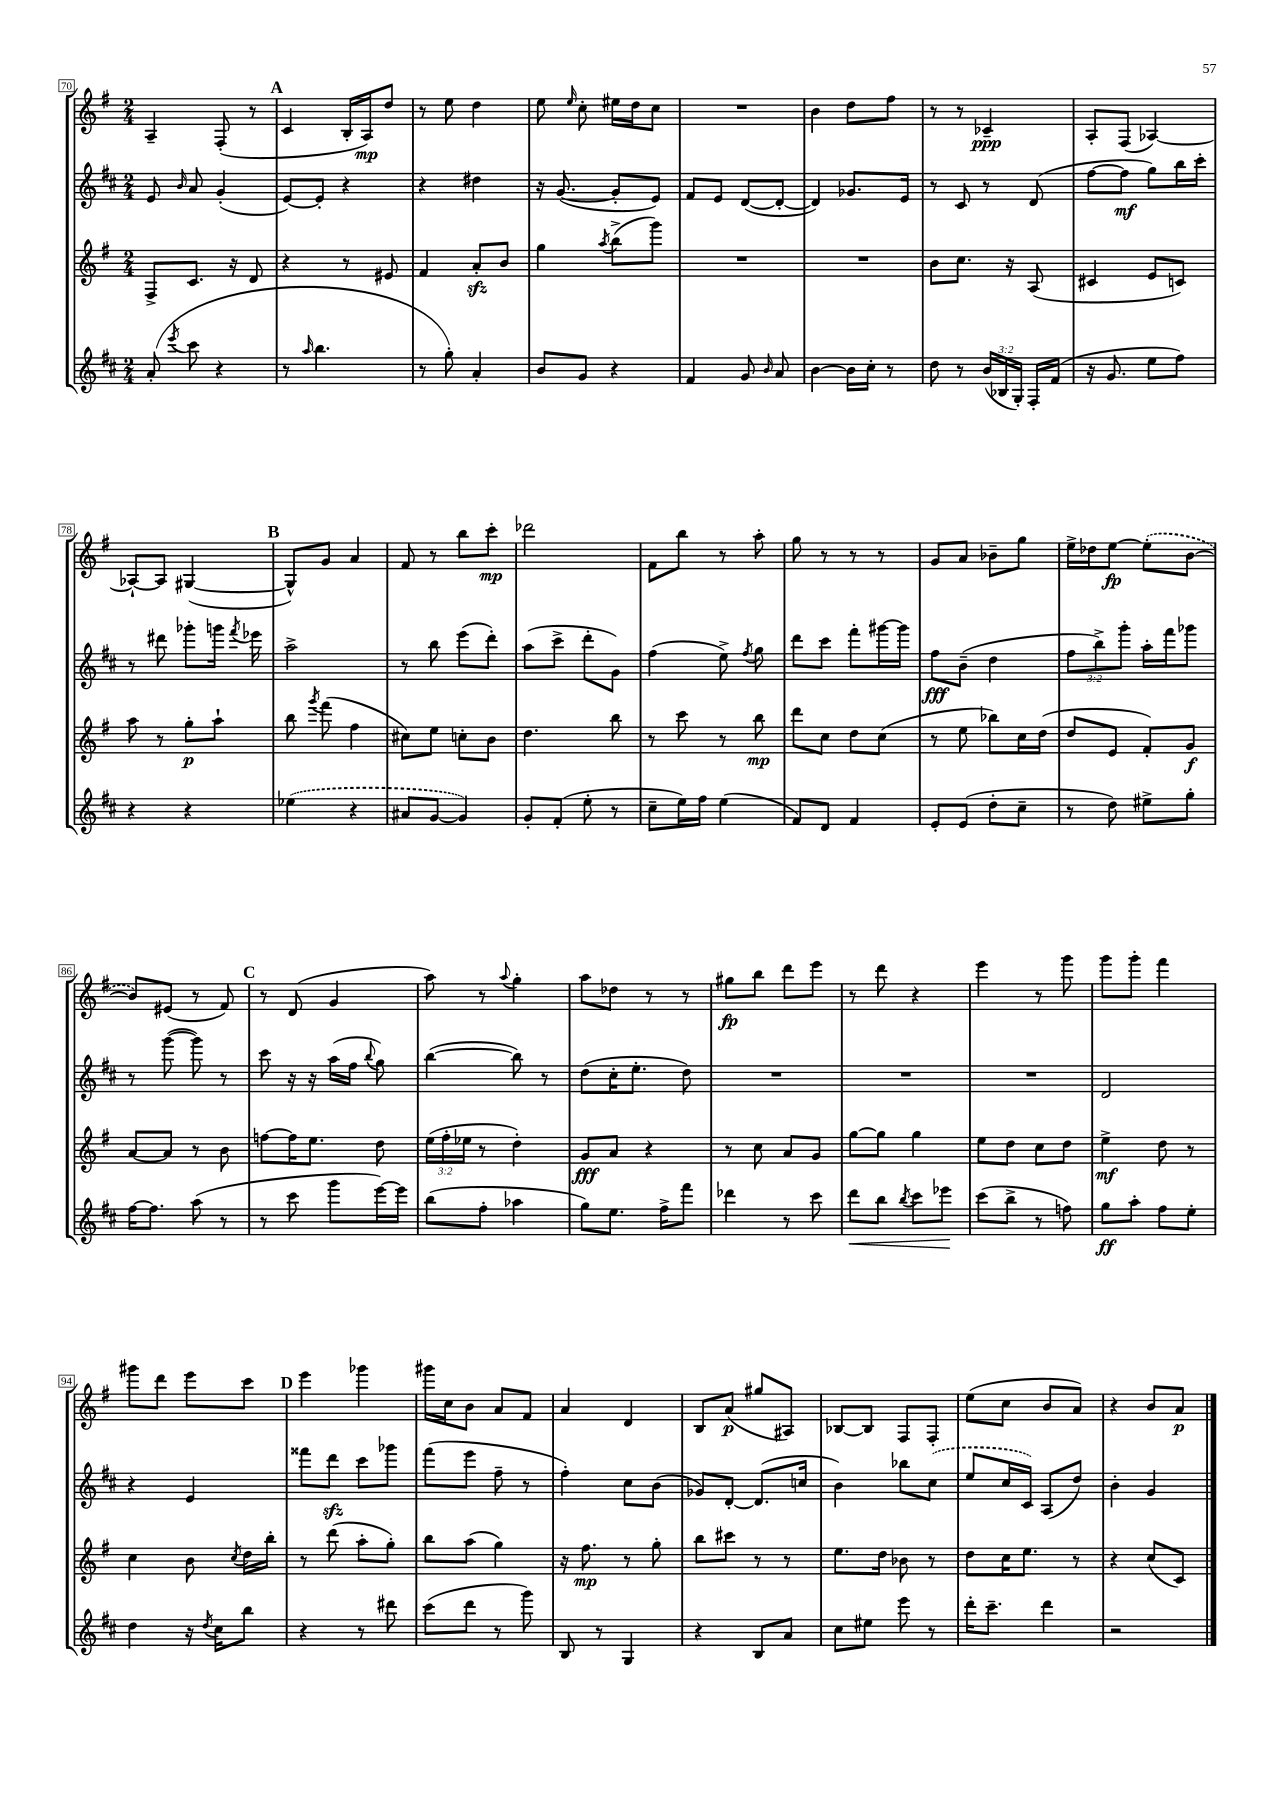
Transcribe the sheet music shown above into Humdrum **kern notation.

**kern	**kern	**kern	**kern
*staff4	*staff3	*staff2	*staff1
*clefG2	*clefG2	*clefG2	*clefG2
*k[f#c#]	*k[f#]	*k[f#c#]	*k[f#]
*M2/4	*M2/4	*M2/4	*M2/4
(8a'	8F#^	8e	4A~
8qeee	.	16qqb	.
8ccc#	8.c	8a	.
4r	.	(4g'	(8F#'
.	16r	.	.
.	8d	.	8r
=	=	=	=
8r	4r	[8e)	4c
16qqaa	.	.	.
4.bb	.	8e']	.
.	8r	4r	16B'
.	.	.	16A)
.	8e#	.	8dd
=	=	=	=
8r	4f#	4r	8r
8gg')	.	.	8ee
4a'	8a'	4dd#	4dd
.	8b	.	.
=	=	=	=
8b	4gg	16r	8ee
.	.	([8.g	.
.	.	.	16qqee
8g	.	.	8cc'
.	8qaa	.	.
4r	(8bb^	8g']	16ee#
.	.	.	16dd
.	8ggg)	8e)	8cc
=	=	=	=
4f#	2r	8f#	2r
.	.	8e	.
8g	.	([8d	.
16qqb	.	.	.
8a	.	8d'_	.
=	=	=	=
[4b	2r	4d])	4b
16b]	.	8.g-	8dd
16cc#'	.	.	.
8r	.	.	8ff#
.	.	16e	.
=	=	=	=
8dd	8b	8r	8r
8r	8.cc	8c#	8r
(24b	.	8r	4c-~
24B-	.	.	.
.	16r	.	.
24G')	.	.	.
16F#'	(8A	(8d	.
(16f#	.	.	.
=	=	=	=
16r	4c#	[8ff#	8A'
8.g	.	.	.
.	.	8ff#]	(8F#
8ee	8e	8gg)	[4A-)
8ff#)	8c)	16bb	.
.	.	16ccc#'	.
=	=	=	=
4r	8aa	8r	8A-`_
.	8r	8ddd#	8A-]
4r	8gg'	8ggg-'	([4G#
.	8aa`	16ggg	.
.	.	8qfff#	.
.	.	16eee-	.
=	=	=	=
(4ee-	8bb	2aa^	8G#^^])
.	8qggg	.	.
.	(8fff#	.	8g
4r	4ff#	.	4a
=	=	=	=
8a#	8cc#)	8r	8f#
[8g	8ee	8bb	8r
4g])	8cc'	(8eee	8bb
.	8b	8ddd')	8ccc'
=	=	=	=
8g'	4.dd	(8aa	2ddd-
(8f#'	.	8ccc#^	.
8ee'	.	8ddd'	.
8r	8bb	8g)	.
=	=	=	=
8cc#~	8r	(4ff#	8f#
16ee)	8ccc	.	8bb
16ff#	.	.	.
(4ee	8r	8ee^)	8r
.	.	8qff#	.
.	8bb	8gg	8aa'
=	=	=	=
8f#)	8ddd	8ddd	8gg
8d	8cc	8ccc#	8r
4f#	8dd	8fff#'	8r
.	(8cc	[16ggg#	8r
.	.	16ggg#]	.
=	=	=	=
8e'	8r	8ff#	8g
(8e	8ee	(8b~	8a
8dd'	8bb-)	4dd	8b-~
8cc#~	16cc	.	8gg
.	(16dd	.	.
=	=	=	=
8r	8dd	12ff#	16ee^
.	.	.	16dd-
.	.	12bb^)	.
8dd)	8e	.	[8ee
.	.	12ggg'	.
8ee#^	8f#')	16aa'	(8ee']
.	.	16fff#	.
8gg'	8g	8ggg-	[8b
=	=	=	=
[16ff#	[8a	8r	8b])
8.ff#]	.	.	.
.	8a]	([8ggg	(8e#
(8aa	8r	8ggg])	8r
8r	8b	8r	8f#)
=	=	=	=
8r	[8ff	8ccc#	8r
8ccc#	16ff]	16r	(8d
.	8.ee	16r	.
8ggg	.	(16aa	4g
.	.	16ff#	.
.	.	8qqbb	.
[16eee)	8dd	8gg)	.
16eee]	.	.	.
=	=	=	=
(8bb	(24ee	([4bb	8aa)
.	24ff#'	.	.
.	24ee-	.	.
8ff#'	8r	.	8r
.	.	.	8qqaa
4aa-	4dd')	8bb])	4gg'
.	.	8r	.
=	=	=	=
8gg)	8g	(8dd	8aa
8.ee	8a	16cc#'	8dd-
.	.	8.ee'	.
.	4r	.	8r
16ff#^	.	.	.
8fff#	.	8dd)	8r
=	=	=	=
4ddd-	8r	2r	8gg#
.	8cc	.	8bb
8r	8a	.	8ddd
8ccc#	8g	.	8eee
=	=	=	=
8ddd	[8gg	2r	8r
8bb	8gg]	.	8ddd
8qbb	.	.	.
8ccc#	4gg	.	4r
8eee-	.	.	.
=	=	=	=
(8ccc#	8ee	2r	4eee
8bb^	8dd	.	.
8r	8cc	.	8r
8ff)	8dd	.	8ggg
=	=	=	=
8gg	4ee^	2d	8ggg
8aa'	.	.	8ggg'
8ff#	8dd	.	4fff#
8ee'	8r	.	.
=	=	=	=
4dd	4cc	4r	8ggg#
.	.	.	8ddd
16r	8b	4e	8eee
8qdd	.	.	.
16cc#	.	.	.
.	8qcc	.	.
8bb	16dd	.	8ccc
.	16bb'	.	.
=	=	=	=
4r	8r	8fff##	4eee
.	(8ddd	8ddd	.
8r	8aa'	8ccc#	4ggg-
8ddd#	8gg')	8ggg-	.
=	=	=	=
(8ccc#	8bb	(8fff#	16ggg#
.	.	.	16cc
8ddd	(8aa	8eee	8b
8r	4gg)	8ff#~	8a
8ggg)	.	8r	8f#
=	=	=	=
8B	16r	4ff#')	4a
.	8.ff#	.	.
8r	.	.	.
4G	8r	8cc#	4d
.	8gg'	(8b	.
=	=	=	=
4r	8bb	8g-)	8B
.	8ccc#	[8d'	(8a
8B	8r	(8.d]	8gg#
8a	8r	.	8A#)
.	.	16cc	.
=	=	=	=
8cc#	8.ee	4b)	[8B-
8ee#	.	.	8B-]
.	16dd	.	.
8eee	8b-	8bb-	8F#
8r	8r	(8cc#	8F#'
=	=	=	=
16ddd'	8dd	8ee	(8ee
8.ccc#~	.	.	.
.	16cc	16cc#	8cc
.	8.ee	16c#)	.
4ddd	.	(8A	8b
.	8r	8dd)	8a)
=	=	=	=
2r	4r	4b'	4r
.	(8cc	4g	8b
.	8c)	.	8a
==	==	==	==
*-	*-	*-	*-
